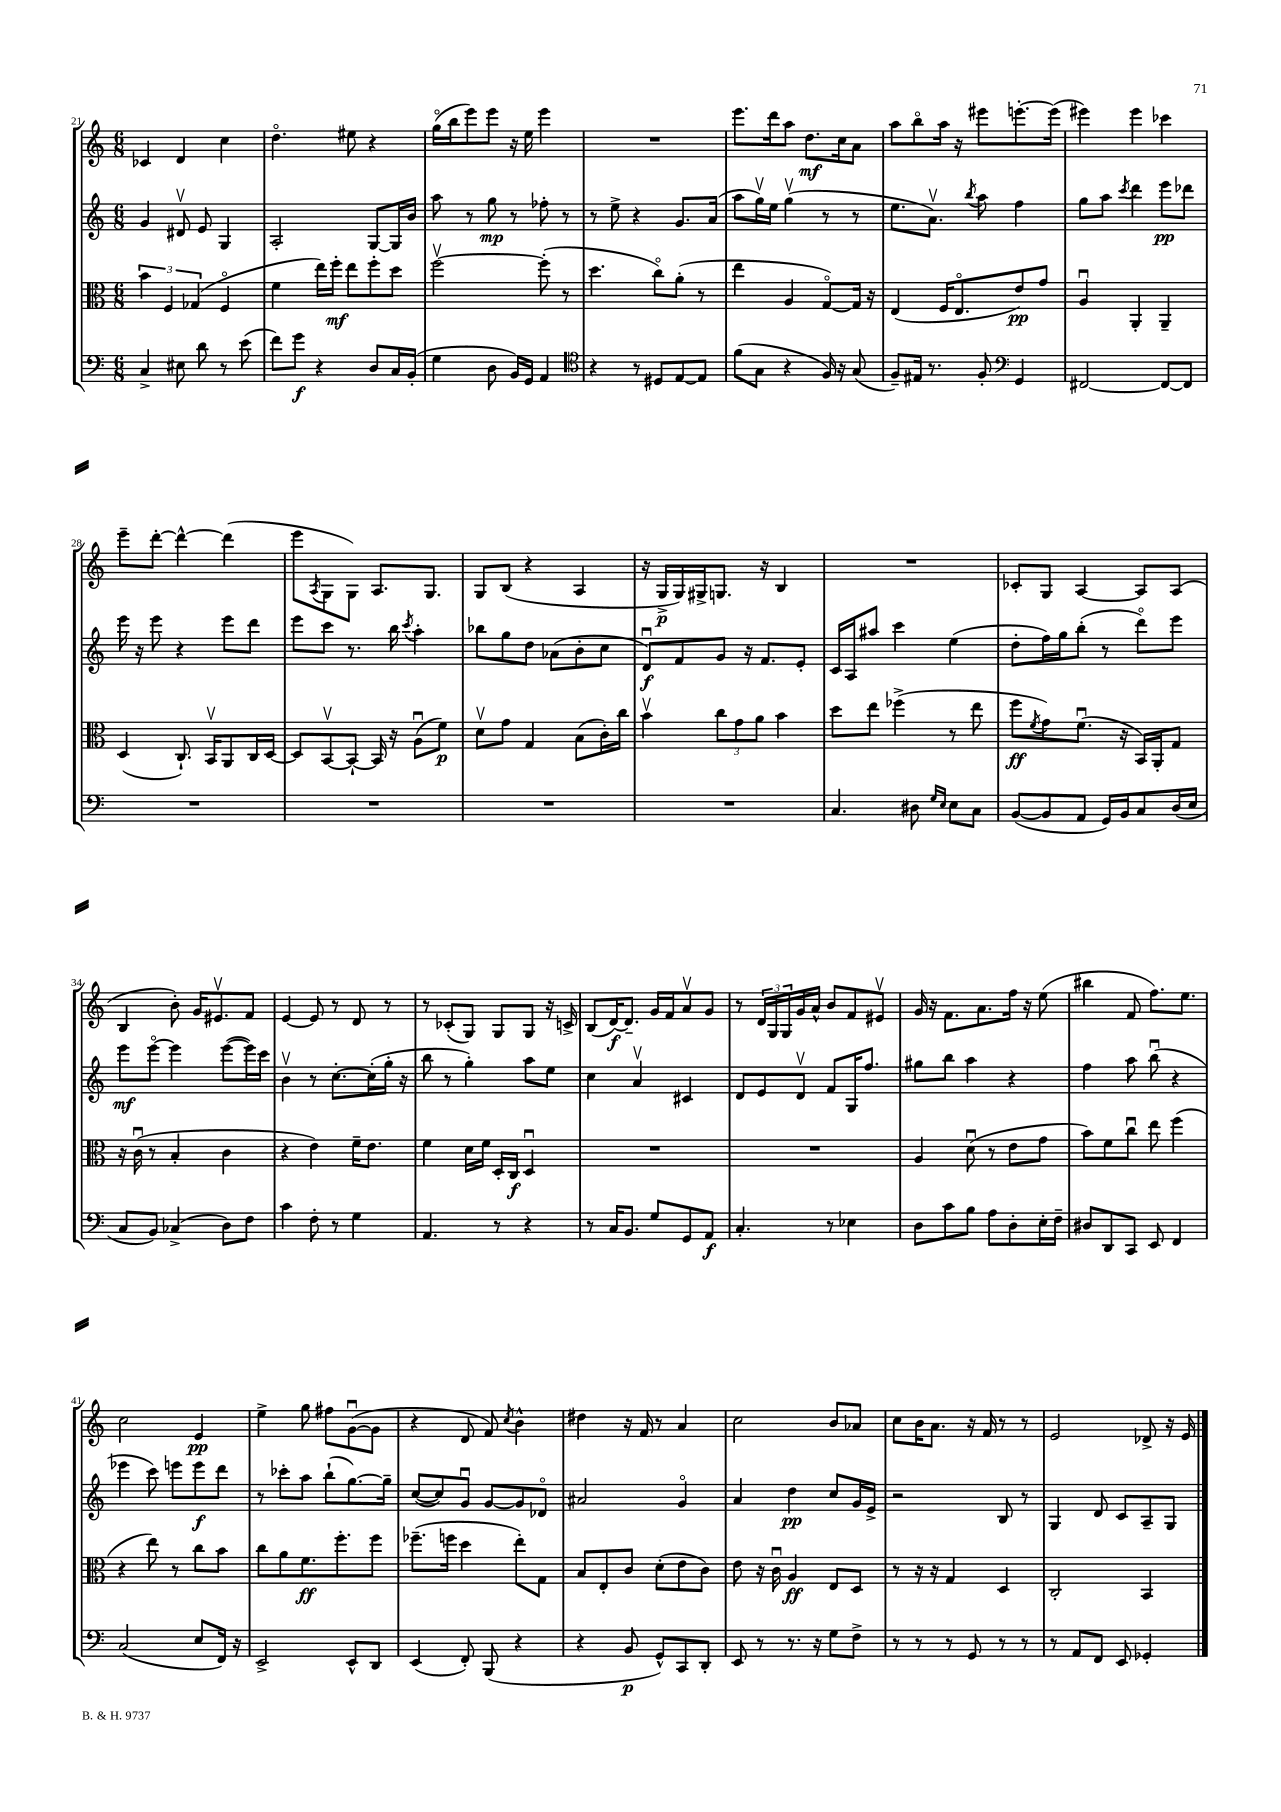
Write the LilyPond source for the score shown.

<<
\new StaffGroup <<
\new Staff = "s0" {
    \clef treble \key c \major \numericTimeSignature \time 6/8
    ces'4 d'4 c''4 |
    d''4.\flageolet eis''8 r4 |
    g''16\flageolet( b''16 e'''8) e'''8 r16 e''16 e'''4 |
    R2. |
    e'''8. d'''16 a''8 d''8.\mf c''16 a'8 |
    a''8 b''8\flageolet a''16 r16 eis'''8 e'''8.~-. e'''16( |
    eis'''4) eis'''4 ces'''4 |
    e'''8-- d'''8~-. d'''4~-^ d'''4( |
    e'''8 \acciaccatura { a8 } g8 g8) a8. g8. |
    g8 b8( r4 a4 |
    r16 g16->\p g16) gis16-> g8. r16 b4 |
    R2. |
    ces'8-. g8 a4~ a8 a8( |
    b4 b'8-.) g'16 eis'8.\upbow f'8 |
    e'4~ e'8 r8 d'8 r8 |
    r8 ces'8-.( g8) g8 g8 r16 c'16-> |
    b8( d'16~\f) d'8.-- g'16 f'16 a'8\upbow g'8 |
    r8 \tuplet 3/2 { d'16 g16 g16 } g'16 a'16-^ b'8 f'8 eis'8\upbow |
    g'16 r16 f'8. a'8. f''16 r16 e''8( |
    bis''4 f'8 f''8.) e''8. |
    c''2 e'4\pp |
    e''4-> g''8 fis''8 g'8~\downbow( g'8 |
    r4 d'8 f'8) \acciaccatura { c''8 } b'4-^ |
    dis''4 r16 f'16 r8 a'4 |
    c''2 b'8 aes'8 |
    c''8 b'16 a'8. r16 f'16 r8 r8 |
    e'2 des'8-> r16 e'16 \bar "|." |
}
\new Staff = "s1" {
    \clef treble \key c \major \numericTimeSignature \time 6/8
    g'4 dis'8\upbow e'8 g4 |
    a2-. g8~ g16 b'16 |
    a''8 r8 g''8\mp r8 fes''8-. r8 |
    r8 e''8-> r4 g'8. a'16( |
    a''8 g''16\upbow) e''16 g''4\upbow( r8 r8 |
    e''8. a'8.\upbow) \acciaccatura { b''8 } a''8 f''4 |
    g''8 a''8 \acciaccatura { c'''8 } d'''4 e'''8\pp des'''8 |
    e'''16 r16 e'''8 r4 e'''8 d'''8 |
    e'''8 c'''8 r8. b''16 \acciaccatura { c'''8 } a''4-. |
    bes''8 g''8 d''8 aes'8( b'8-. c''8 |
    d'8\downbow\f) f'8 g'8 r16 f'8. e'8-. |
    c'16 a16 ais''8 c'''4 e''4( |
    d''8-. f''16) g''16 b''8-.( r8 d'''8\flageolet) e'''8 |
    e'''8\mf e'''8~\flageolet e'''4 e'''8~( e'''16) c'''16 |
    b'4\upbow r8 c''8.~-. c''16-.( g''16-. r16 |
    b''8 r8 g''4-.) a''8 e''8 |
    c''4 a'4\upbow cis'4 |
    d'8 e'8 d'8\upbow f'8 g16 f''8. |
    gis''8 b''8 a''4 r4 |
    f''4 a''8 b''8\downbow( r4 |
    ees'''4 c'''8) e'''8 e'''8\f d'''8 |
    r8 ces'''8-. a''8 b''8-!( g''8.~) g''16-- |
    c''8~( c''8) g'8\downbow g'8~ g'8 des'8\flageolet |
    ais'2 g'4\flageolet |
    a'4 d''4\pp c''8 g'16 e'16-> |
    r2 b8 r8 |
    g4 d'8 c'8 a8-- g8 \bar "|." |
}
\new Staff = "s2" {
    \clef alto \key c \major \numericTimeSignature \time 6/8
    \tuplet 3/2 { b'4 f4 ges4( } f4\flageolet |
    f'4 e''16) f''16-.\mf e''8 f''8-. d''8 |
    f''2~\upbow f''8-.( r8 |
    d''4. c''8\flageolet) a'8-.( r8 |
    e''4 a4 g8~\flageolet) g16 r16 |
    e4( f16 e8.\flageolet e'8\pp) g'8 |
    a4\downbow a,4-. a,4-- |
    d4( c8.-!) b,16\upbow a,8 c16 d16~ |
    d8 b,8~\upbow b,8~-! b,16 r16 a8\downbow( f'8\p) |
    d'8\upbow g'8 g4 b8( c'16-.) c''16 |
    b'4\upbow \tuplet 3/2 { c''8 g'8 a'8 } b'4 |
    d''8 e''8 fes''4->( r8 e''8 |
    f''8\ff \acciaccatura { f'8 } g'8) f'8.\downbow( r16 b,16) a,16-. g8 |
    r16 c'16\downbow( r8 b4-. c'4 |
    r4 e'4) f'16-- e'8. |
    f'4 d'16 f'16 d16-. c16\f d4\downbow |
    R2. |
    R2. |
    a4 d'8\downbow( r8 e'8 g'8 |
    b'8) f'8 c''8\downbow e''8 f''4( |
    r4 e''8) r8 c''8 b'8 |
    c''8 a'8 f'8.\ff f''8.-. f''8 |
    fes''8.--( f''16 d''4 e''8-.) g8 |
    b8 e8-. c'8 d'8-.( e'8 c'8) |
    e'8 r16 c'16\downbow a4\ff e8 d8 |
    r8 r16 r16 g4 d4 |
    c2-. b,4 \bar "|." |
}
\new Staff = "s3" {
    \clef bass \key c \major \numericTimeSignature \time 6/8
    c4-> eis8 d'8 r8 e'8( |
    f'8) g'8\f r4 d8 c16 b,16-.( |
    g4 d8 b,16) g,16 a,4 |
    \clef tenor r4 r8 dis8 e8~ e8 |
    f'8( g8 r4 f16) r16 g8( |
    f8--) eis16 r8. f8-. \clef bass g,4 |
    fis,2~ fis,8~ fis,8 |
    R2. |
    R2. |
    R2. |
    R2. |
    c4. dis8 \grace { g16 e16 } e8 c8 |
    b,8~( b,8 a,8 g,16) b,16 c8 d16( e16 |
    c8 b,8) ces4->( d8) f8 |
    c'4 f8-. r8 g4 |
    a,4. r8 r4 |
    r8 c16 b,8. g8 g,8 a,8\f |
    c4.-. r8 ees4 |
    d8 c'8 b8 a8 d8-. e16-. f16-- |
    dis8 d,8 c,8 e,8 f,4 |
    c2( e8 f,16) r16 |
    e,2-> e,8-^ d,8 |
    e,4( f,8-.) b,,8( r4 |
    r4 b,8\p g,8-^) c,8 d,8-. |
    e,8 r8 r8. r16 g8 f8-> |
    r8 r8 r8 g,8 r8 r8 |
    r8 a,8 f,8 e,8 ges,4-. \bar "|." |
}
>>
>>
\layout { \context { \Score currentBarNumber = #21 } }
